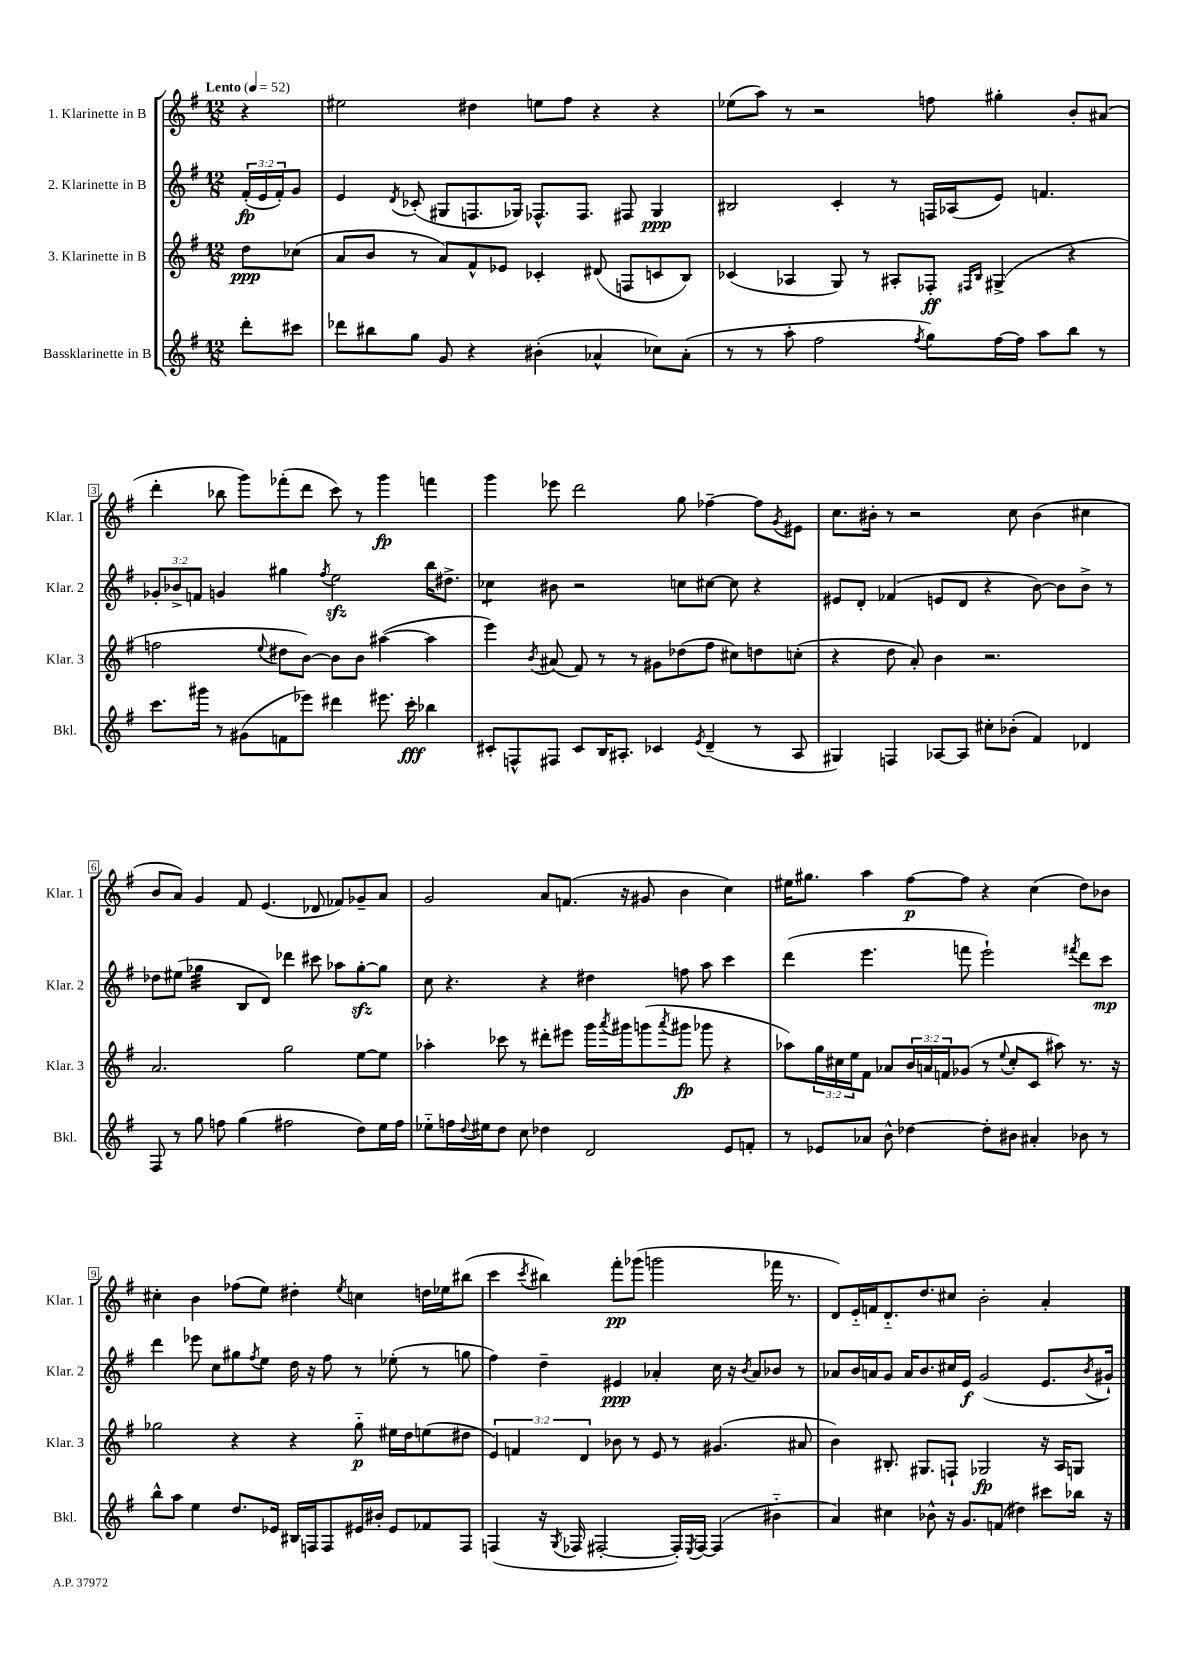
<<
\new StaffGroup <<
\new Staff = "s0" \with { instrumentName = "1. Klarinette in B" shortInstrumentName = "Klar. 1" } {
    \clef treble \key g \major \numericTimeSignature \time 12/8 \partial 4 \tempo "Lento" 4 = 52
    r4 |
    eis''2 dis''4 e''8 fis''8 r4 r4 |
    ees''8( a''8) r8 r2 f''8 gis''4-. b'8-. ais'8( |
    d'''4-. bes''8 g'''8) fes'''8-.( d'''8 c'''8) r8 g'''4\fp f'''4 |
    g'''4 ees'''8 d'''2 g''8 fes''4~-- fes''8 \acciaccatura { g'8 } eis'8 |
    c''8. bis'16-. r8 r2 c''8 bis'4( cis''4 |
    b'8 a'8) g'4 fis'8 e'4.( des'8 fes'8) ges'8-- a'8 |
    g'2 a'8 f'8.( r16 gis'8 b'4 c''4) |
    eis''16 gis''8. a''4 fis''8~\p fis''8 r4 c''4( d''8) bes'8 |
    cis''4-. b'4 fes''8( e''8) dis''4-. \acciaccatura { e''8 } c''4 d''16 ees''16 bis''8( |
    c'''4 \acciaccatura { c'''8 } bis''4) fis'''8-.\pp ges'''8( g'''2 fes'''16 r8. |
    d'8) e'16-_ f'16 d'8.-_ d''8. cis''8 b'2-. a'4-. \bar "|." |
}
\new Staff = "s1" \with { instrumentName = "2. Klarinette in B" shortInstrumentName = "Klar. 2" } {
    \clef treble \key g \major \numericTimeSignature \time 12/8 \override Staff.TupletNumber.text = #tuplet-number::calc-fraction-text \partial 4
    \tuplet 3/2 { fis'16-.\fp( e'16 fis'16-.) } g'8 |
    e'4 \acciaccatura { d'8 } ces'8-.( gis8 f8. ges16) fes8.-^ fes8. fis8 ges4\ppp |
    bis2 c'4-. r8 f16 aes16( e'8) f'4. |
    \tuplet 3/2 { ges'8-. bes'8-> f'8 } g'4 gis''4 \acciaccatura { fis''8 } e''2\sfz b''16 dis''8.-> |
    ces''4:8 bis'8 r2 c''8 cis''8~ cis''8 r4 |
    eis'8 d'8-. fes'4( e'8 d'8 r4 b'8~) b'8 b'8-> r8 |
    des''8 eis''8( ges''4:32 b8 d'8) des'''4 cis'''8 aes''8 ges''8~-.\sfz ges''8 |
    c''8 r4. r4 dis''4 f''8 a''8 c'''4 |
    d'''4( e'''4. f'''8 e'''2-!) \acciaccatura { fis'''8 } d'''8 c'''8\mp |
    d'''4 ees'''8 c''8 gis''8 \acciaccatura { fis''8 } e''8 d''16 r16 fis''8 r8 ees''8-.( r8 g''8 |
    fis''4) d''4-- eis'4\ppp aes'4-. c''16 r16 \acciaccatura { b'8 } aes'8 bes'8 r8 |
    aes'8 b'16 a'16 g'8 a'16 b'8. cis''16 e'16\f g'2( e'8. \acciaccatura { b'8 } gis'16-!) \bar "|." |
}
\new Staff = "s2" \with { instrumentName = "3. Klarinette in B" shortInstrumentName = "Klar. 3" } {
    \clef treble \key g \major \numericTimeSignature \time 12/8 \override Staff.TupletNumber.text = #tuplet-number::calc-fraction-text \partial 4
    d''8\ppp ces''8( |
    a'8 b'8 r8 a'8) fis'8-^ ees'8 ces'4-. dis'8( f8 c'8 b8) |
    ces'4( aes4 g8) r8 ais8-. fes8-.\ff \grace { fis16 b16 } gis4->( r4 |
    f''2 \appoggiatura { e''8 } dis''8 b'8~) b'8 b'8 ais''4~( ais''4 |
    e'''4) \acciaccatura { b'8 } ais'8( fis'8) r8 r8 gis'8 des''8( fis''8 cis''8) d''8 c''8-.( |
    r4 d''8 a'8-.) b'4 r2. |
    a'2. g''2 e''8~ e''8 |
    aes''4-. ces'''8 r8 dis'''8-. eis'''8 g'''16 \acciaccatura { a'''8 } gis'''16 g'''8( \acciaccatura { a'''8 } gis'''8\fp ges'''8 r4 |
    aes''8) \tuplet 3/2 { g''16 cis''16 e''16 } fis'8 aes'8 \tuplet 3/2 { b'16 a'16 f'16 } ges'8( r8 \appoggiatura { e''8 } cis''8-. c'8 ais''8) r8. r16 |
    ges''2 r4 r4 ges''8-_\p eis''16 d''16 e''8( dis''8 |
    \tuplet 3/2 { e'4) f'4 d'4 } bes'8 r8 e'8 r8 gis'4.( ais'8 |
    b'4) bis8.-. gis8. f8-! ges2\fp r16 a16 g8 \bar "|." |
}
\new Staff = "s3" \with { instrumentName = "Bassklarinette in B" shortInstrumentName = "Bkl." } {
    \clef treble \key g \major \numericTimeSignature \time 12/8 \partial 4
    d'''8-. cis'''8 |
    des'''8 bis''8 g''8 g'8 r4 bis'4-.( aes'4-^ ces''8) aes'8-.( |
    r8 r8 a''8-. fis''2 \acciaccatura { fis''8 } g''8) fis''16~ fis''16 a''8 b''8 r8 |
    c'''8. gis'''16 r8 gis'8( f'8 ees'''8) dis'''4 eis'''8. c'''16-.\fff bes''4 |
    cis'8-. f8-^ fis8 cis'8 b16 ais8.-. ces'4 \acciaccatura { e'8 } d'4--( r8 ais8 |
    gis4) f4 aes8~ aes8 cis''8-. bes'8-.( fis'4) des'4 |
    fis8 r8 g''8 f''8 g''4( fis''2 d''8) e''16 fis''16 |
    ees''8-_ f''16 \appoggiatura { d''8 } eis''16 d''8 c''8 des''4 d'2 e'8 f'8-. |
    r8 ees'8 aes'8 b'8-^ des''4~ des''8-. bis'8 ais'4-. bes'8 r8 |
    b''8-^ a''8 e''4 d''8. ees'16 bis16 f16 f8 eis'16 bis'16-. eis'8 fes'8 f8 |
    f4( r16 \acciaccatura { g8 } fes16 fis2~-. fis16-.) \acciaccatura { e8 } fis16~ fis4( bis'4-_ |
    a'4) cis''4 bes'8-^ r16 g'8. f'8( dis''4) cis'''8 bes''16 r16 \bar "|." |
}
>>
>>
\layout { \context { \Score \override BarNumber.stencil = #(make-stencil-boxer 0.1 0.3 ly:text-interface::print) } }
